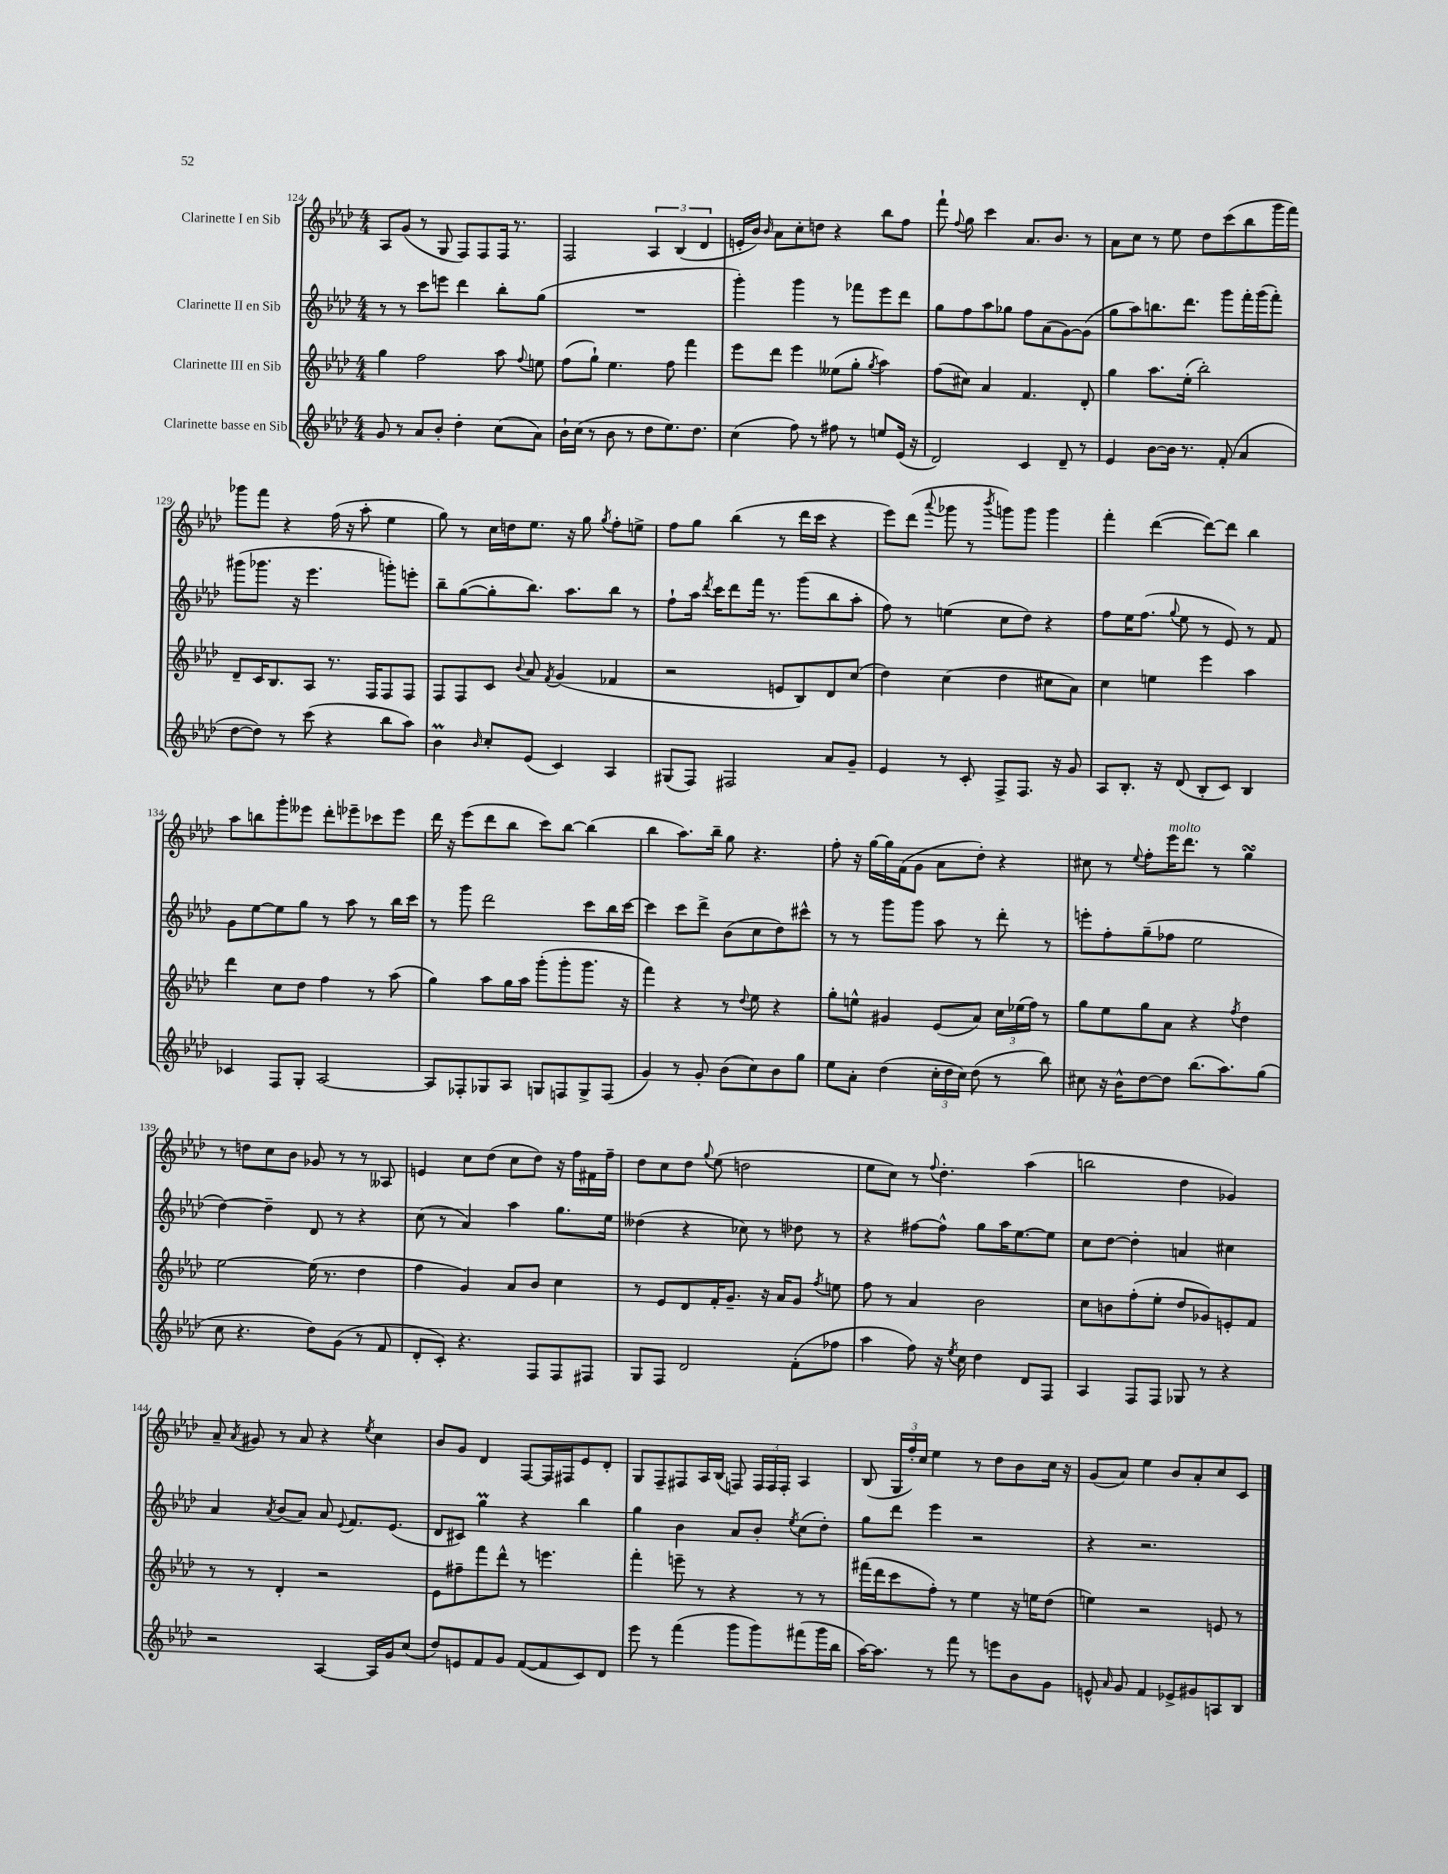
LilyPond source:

<<
\new StaffGroup <<
\new Staff = "s0" \with { instrumentName = "Clarinette I en Sib" } {
    \clef treble \key aes \major \numericTimeSignature \time 4/4
    \autoBeamOff aes8[ g'8]( r8 g8 f8[) f8 f16] r8. |
    f2 \tuplet 3/2 { aes4 bes4( des'4 } |
    e'16[-. bes'16]) \grace { bes'16 } aes'8[ c''8-. d''8] r4 bes''8[ f''8] |
    f'''8-! \appoggiatura { f''8 } g''8 c'''4 aes'8.[ bes'8.] r8 |
    aes'8[ c''8] r8 ees''8 des''8[ c'''8( bes''8 g'''16 f'''16]) |
    ges'''8[ f'''8] r4 f''16( r16 aes''8-. ees''4 |
    g''8) r8 c''16[ d''16 ees''8.] r16 g''8 \acciaccatura { g''8 } f''8[-. e''8]-> |
    f''8[ g''8] bes''4( r8 des'''16[ c'''16] r4 |
    ees'''8[) des'''8]( \appoggiatura { aes'''8 } ges'''8 r8 \acciaccatura { bes'''8 } g'''8[) g'''8] g'''4 |
    f'''4-. des'''4~( des'''8[~) des'''8] bes''4 |
    aes''8[ b''8 g'''8-. eeses'''8] des'''8[-. ees'''8-- ces'''8 ees'''8] |
    des'''16 r16 ees'''8[( des'''8 bes''8] c'''8[) bes''8]~ bes''4( |
    bes''4 aes''8.[) bes''16]-- g''8 r4. |
    f''8-. r16 g''16[~ g''16 f'16( g'8] aes'8[ des''8]-.) r4 |
    cis''8 r8 \appoggiatura { ees''8 } f''8[-. ees'''16^\markup { \italic "molto" } des'''8.] r8 g''4\turn |
    r8 d''8[ c''8 bes'8] ges'8 r8 r8 aeses8 |
    e'4 c''8[ des''8]( c''8[ des''8]) r16 f''16[ fis'16 f''16]-- |
    des''8[ c''8 des''8] \appoggiatura { g''8 } ees''8( d''2 |
    ees''8[ c''8]) r8 \appoggiatura { f''8 } des''4.-. aes''4( |
    b''2 des''4 ges'4) |
    aes'8-- \acciaccatura { aes'8 } gis'8 r8 aes'8 r4 \acciaccatura { ees''8 } c''4 |
    bes'8[ g'8] des'4 f8[~ f16 fis16 ees'8 des'8]-. |
    g8[ f8-- fis8 aes16 bes16]( f8) \tuplet 3/2 { f16[ f16 f16]-. } aes4 |
    bes8( \tuplet 3/2 { g16[ f''16-.) c''16] } ees''4 r8 des''8[ bes'8 c''16] r16 |
    g'8[( aes'8]) ees''4 bes'8[ aes'8-. c''8 c'8] \bar "|." |
}
\new Staff = "s1" \with { instrumentName = "Clarinette II en Sib" } {
    \clef treble \key aes \major \numericTimeSignature \time 4/4
    \autoBeamOff r8 r8 c'''8[ e'''8] des'''4 bes''8[-. g''8]( |
    R1 |
    g'''4-.) g'''4 r8 fes'''8[ ees'''8 des'''8] |
    g''8[ f''8 aes''8 ges''8] f''8[ aes'8( g'8~) g'8]( |
    g''8[ aes''8) b''8. des'''8.] g'''8[ f'''16-. g'''16( f'''8]-.) |
    gis'''8[( ges'''8.] r16 ees'''4. g'''8[-.) e'''8]-. |
    bes''8[-- g''8~( g''8-. bes''8.]) aes''8.[ bes''8] r8 |
    f''8[-! aes''16] \acciaccatura { des'''8 } c'''16[ des'''8 f'''16] r8. g'''8[( bes''8 aes''8]-. |
    f''8) r8 e''4( c''8[ des''8]) r4 |
    f''8[ ees''16 f''8.]( \appoggiatura { g''8 } ees''8 r8 ees'8) r8 f'8 |
    g'8[ ees''8~ ees''8 g''8] r8 aes''8 r8 bes''16[ c'''16] |
    r8 g'''8 des'''2 c'''8[ bes''16 c'''16]~ |
    c'''4 c'''8[ des'''8]-> bes'8[( c''8 des''8) cis'''8]-^ |
    r8 r8 g'''8[ g'''8] aes''8 r8 des'''8-. r8 |
    e'''8[-. f''8-. g''8--( fes''8] ees''2 |
    des''4~) des''4-- des'8 r8 r4 |
    c''8( r8 aes'4) aes''4 g''8.[ ees''16] |
    deses''4( r4 ces''8) r8 des''8 r8 |
    r4 fis''8[~ fis''8]-^ g''8[ aes''16 ees''8.~ ees''8] |
    c''8[ des''8]~ des''4-. a'4 cis''4 |
    aes'4 \acciaccatura { aes'8 } bes'8[( aes'8]) aes'8 \appoggiatura { ees'8 } f'8.[ ees'8.]( |
    des'8[ cis'8]) g''4\prall r4 bes''4 |
    g''4 bes'4 aes'8[ bes'8]-. \acciaccatura { ees''8 } c''8[( des''8]-.) |
    g''8[ des'''8] ees'''4 r2 |
    r4 r2. \bar "|." |
}
\new Staff = "s2" \with { instrumentName = "Clarinette III en Sib" } {
    \clef treble \key aes \major \numericTimeSignature \time 4/4
    \autoBeamOff g''4 f''2 aes''8 \appoggiatura { f''8 } e''8 |
    f''8[( g''8]-!) ees''4. f''8 f'''4 |
    ees'''8[ des'''8] ees'''4 eeses''8[( g''8]-. \acciaccatura { g''8 } aes''4) |
    f''8[( cis''8]) aes'4 f'4. des'8-. |
    g''4 aes''8.[ ees''16]-.( bes''2-.) |
    des'8[-- c'16 bes8. aes8] r8. f16[ f8 f8] |
    f8[ f8 c'8] \appoggiatura { bes'8 } aes'8 \acciaccatura { f'8 } g'4( fes'4 |
    r2 e'8[ bes8) des'8 c''8]( |
    des''4) c''4( des''4 cis''8[ aes'8]) |
    c''4 e''4 ees'''4 aes''4 |
    des'''4 c''8[ des''8] f''4 r8 aes''8( |
    g''4) aes''8[ g''16 aes''16] g'''8[-.( g'''8-. g'''8.] r16 |
    f'''4) r4 r8 \appoggiatura { des''8 } ees''8 r4 |
    g''8[-. e''8]-^ gis'4 ees'8[( aes'8]) \tuplet 3/2 { c''16[ ees''16( f''16]) } r8 |
    g''8[ ees''8 g''8 aes'8] r4 \acciaccatura { f''8 } des''4 |
    ees''2~ ees''16( r8. des''4 |
    f''4 g'4) aes'8[ bes'8] c''4 |
    r8 ees'8[ des'8 f'16-. g'8.]-- r16 aes'16[ g'8] \acciaccatura { f''8 } e''8 |
    f''8 r8 aes'4 bes'2 |
    c''8[ b'8 f''8-.( ees''8]-. des''8[ ges'8) e'8-. f'8] |
    r8 r8 des'4-. r2 |
    ees'8[ fis''8-- f'''8 des'''8]-^ r8 e'''4. |
    f'''4-. e'''8-- r8 r4 r8 r8 |
    fis'''16[( des'''16 c'''8 f''8]-.) r8 ees''4 r16 e''16[ des''8]( |
    e''4) r2 e'8 r8 \bar "|." |
}
\new Staff = "s3" \with { instrumentName = "Clarinette basse en Sib" } {
    \clef treble \key aes \major \numericTimeSignature \time 4/4
    \autoBeamOff g'8 r8 aes'8[ bes'8]-. des''4-. c''8[( aes'8]) |
    bes'16[-! c''16]( r8 bes'8 r8 des''8[ ees''8.) des''8.] |
    c''4( f''8) r8 fis''8 r8 e''8[ ees'16]( r16 |
    des'2) c'4 des'8-- r8 |
    ees'4 bes'8[~ bes'16] r8. f'8-.( aes'4 |
    des''8[~ des''8]) r8 c'''8( r4 bes''8[ aes''8]) |
    bes'4\prall \grace { bes'16 } c''8[-. ees'8]( c'4) aes4 |
    gis8[( f8]) fis2 aes'8[ g'8]-- |
    ees'4 r8 c'8-. f8[-> f8.] r16 g'8 |
    aes8[ bes8.]-. r16 des'8( bes8[-. c'8]) bes4 |
    ces'4 f8[ g8]-. aes2~ |
    aes8[ fes8-. ges8 aes8] g8[ f8 g8-> f8]( |
    g'4) r8 g'8-. bes'8[( c''8) bes'8 g''8] |
    ees''8[ aes'8]-. des''4( \tuplet 3/2 { c''16[-. des''16 c''16]) } des''8( r8 bes''8) |
    cis''8 r16 bes'16[-^ des''8~ des''8] bes''8.[( aes''8.) g''8]( |
    c''8 r4. des''8[) g'8]( r8 f'8 |
    des'8[-. c'8]-.) r4. f8[ f8 fis8] |
    g8[ f8] des'2 f'8[-.( fes''8] |
    aes''4 f''8) r16 \acciaccatura { ees''8 } c''16 des''4 des'8[ f8] |
    aes4 f8[ f8] ges8 r8 r4 |
    r2 aes4~ aes16[ g'16 c''8]( |
    des''8[) e'8 f'8 g'8] f'8[~( f'8 c'8) des'8] |
    ees'''8 r8 f'''4( g'''8[ g'''8) fis'''8( g'''16 bes''16] |
    aes''16[~) aes''8.] r8 f'''8 r8 e'''8[ bes'8 g'8] |
    e'8-^ \grace { aes'16 } g'8 f'4 ees'8[-> gis'8 a8 bes8] \bar "|." |
}
>>
>>
\layout { \context { \Score currentBarNumber = #124 } }
